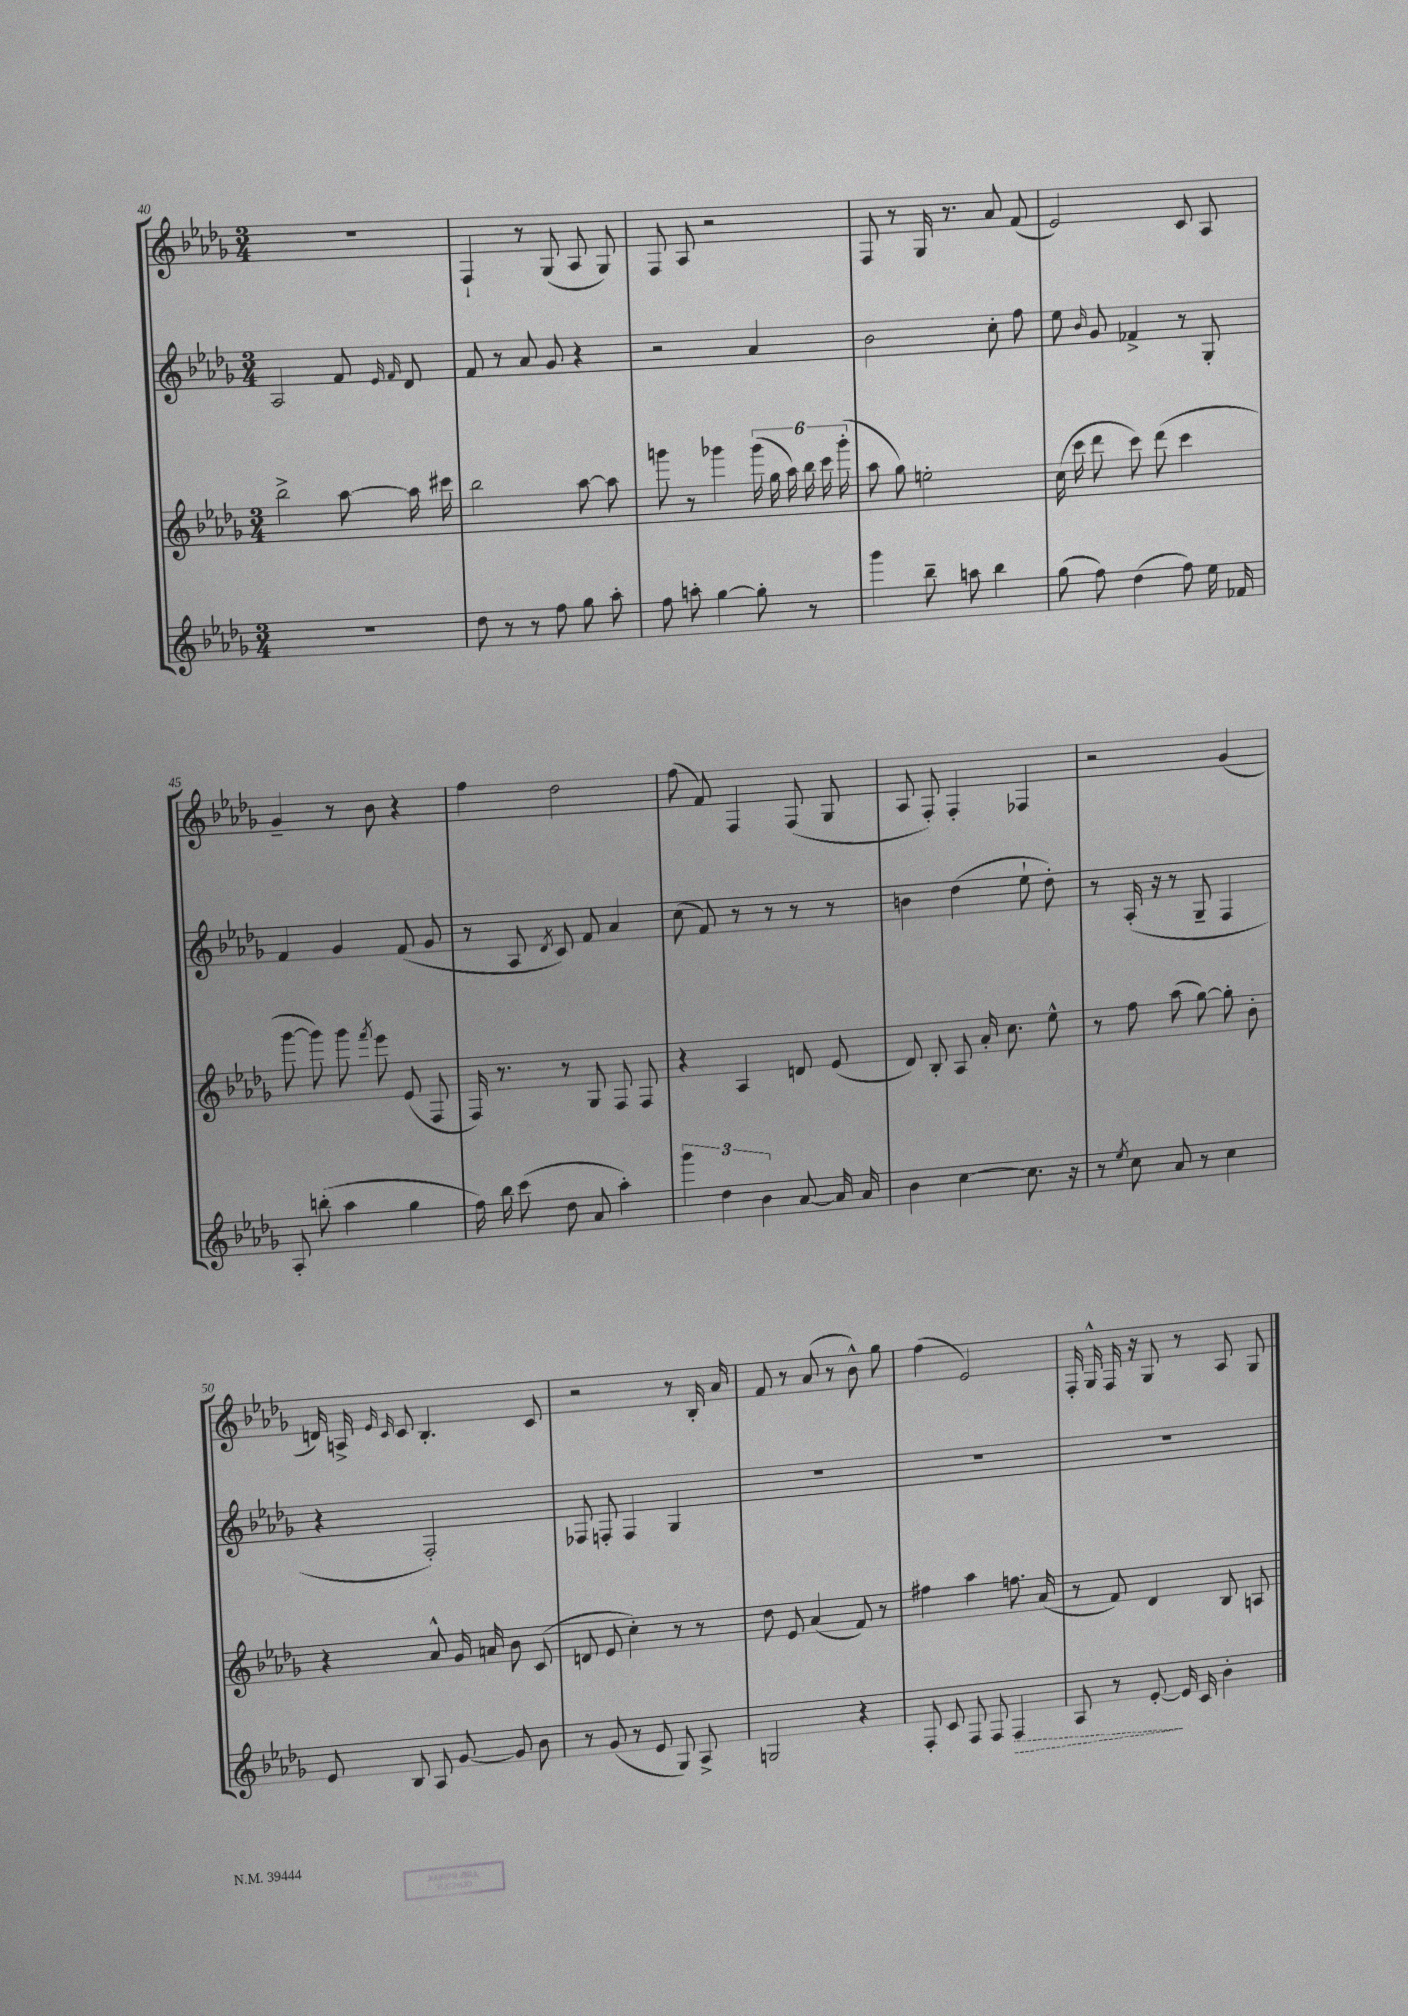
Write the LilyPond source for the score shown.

<<
\new StaffGroup <<
\new Staff = "s0" {
    \clef treble \key des \major \numericTimeSignature \time 3/4
    \autoBeamOff R2. |
    f4-! r8 ges8( aes8 ges8) |
    f8 aes8 r2 |
    f8 r8 ges16 r8. aes'8 f'8( |
    ees'2) c'8 aes8 |
    ges'4-- r8 bes'8 r4 |
    f''4 des''2 |
    f''8( f'8) f4 f8( ges8 |
    aes8 f8-.) f4-. fes4 |
    r2 ges'4( |
    d'16) a16-> \grace { ees'16 c'16 } c'8 bes4.-. c'8 |
    r2 r8 bes16-. aes'16 |
    f'8 r8 aes'8( r8 bes'8-^) ges''8 |
    f''4( ees'2) |
    f16-. ges16-^ f16 r16 ges8 r8 aes8 ges8 \bar "|." |
}
\new Staff = "s1" {
    \clef treble \key des \major \numericTimeSignature \time 3/4
    \autoBeamOff aes2 f'8 \grace { ees'16 f'16 } des'8 |
    f'8 r8 aes'8 ges'8 r4 |
    r2 aes'4 |
    bes'2 c''8-. f''8 |
    ees''8 \grace { bes'16 } ges'8 fes'4-> r8 ges8-. |
    f'4 ges'4 f'8( ges'8 |
    r8 aes8 \acciaccatura { des'8 } c'8) f'8 aes'4 |
    c''8( f'8) r8 r8 r8 r8 |
    b'4 des''4( ees''8-! des''8-.) |
    r8 aes16-.( r16 r8 ges8-- f4 |
    r4 f2-.) |
    fes8 f8-. f4 ges4 |
    R2. |
    R2. |
    R2. \bar "|." |
}
\new Staff = "s2" {
    \clef treble \key des \major \numericTimeSignature \time 3/4
    \autoBeamOff bes''2-> aes''8~ aes''16 cis'''16 |
    bes''2 aes''8~ aes''8 |
    g'''8 r8 ges'''4 \tuplet 6/4 { ges'''16( ges''16 aes''16) bes''16 c'''16 ges'''16-.( } |
    aes''8 ges''8) e''2-. |
    c''16( c'''16 des'''8 c'''8) des'''8( c'''4 |
    ges'''8~ ges'''8) ges'''8 \acciaccatura { f'''8 } ees'''8 ees'8( f8 |
    f16) r8. r8 ges8 f8 f8 |
    r4 aes4 d'8 ees'8( |
    des'8) bes8-. aes8 aes'16-. c''8. ees''8-^ |
    r8 f''8 aes''8( ges''8~) ges''8-. bes'8-. |
    r4 aes'8-^ ges'16 a'16 bes'8 c'8( |
    d'8 ees'8 c''4-.) r8 r8 |
    des''8 ees'8 aes'4( f'8) r8 |
    fis''4 aes''4 f''8. aes'16( |
    r8 f'8) des'4 bes8 a8 \bar "|." |
}
\new Staff = "s3" {
    \clef treble \key des \major \numericTimeSignature \time 3/4
    \autoBeamOff R2. |
    des''8 r8 r8 f''8 ges''8 aes''8-. |
    f''8 a''8-. ges''4~ ges''8-. r8 |
    ges'''4 bes''8-- a''8 bes''4 |
    ges''8( f''8) des''4( f''8) ees''16 fes'16 |
    aes8-. b''8-.( aes''4 ges''4 |
    f''16) bes''16 c'''8( des''8 aes'8 aes''4-.) |
    \tuplet 3/2 { ges'''4 des''4 bes'4 } aes'8~ aes'16 aes'16 |
    bes'4 c''4~ c''8. r16 |
    r8 \acciaccatura { ees''8 } c''8 aes'8 r8 c''4 |
    ees'8 bes8 aes8 ges'8~ ges'8 bes'8 |
    r8 ges'8( r8 ees'8 ges8) aes8-> |
    g2 r4 |
    f8-. c'8 f8 f8 \once \override Hairpin.style = #'dashed-line f4\> |
    aes8 r8 ees'8~-.\! ees'16 c'16 bes'4-. \bar "|." |
}
>>
>>
\layout { \context { \Score currentBarNumber = #40 } }
